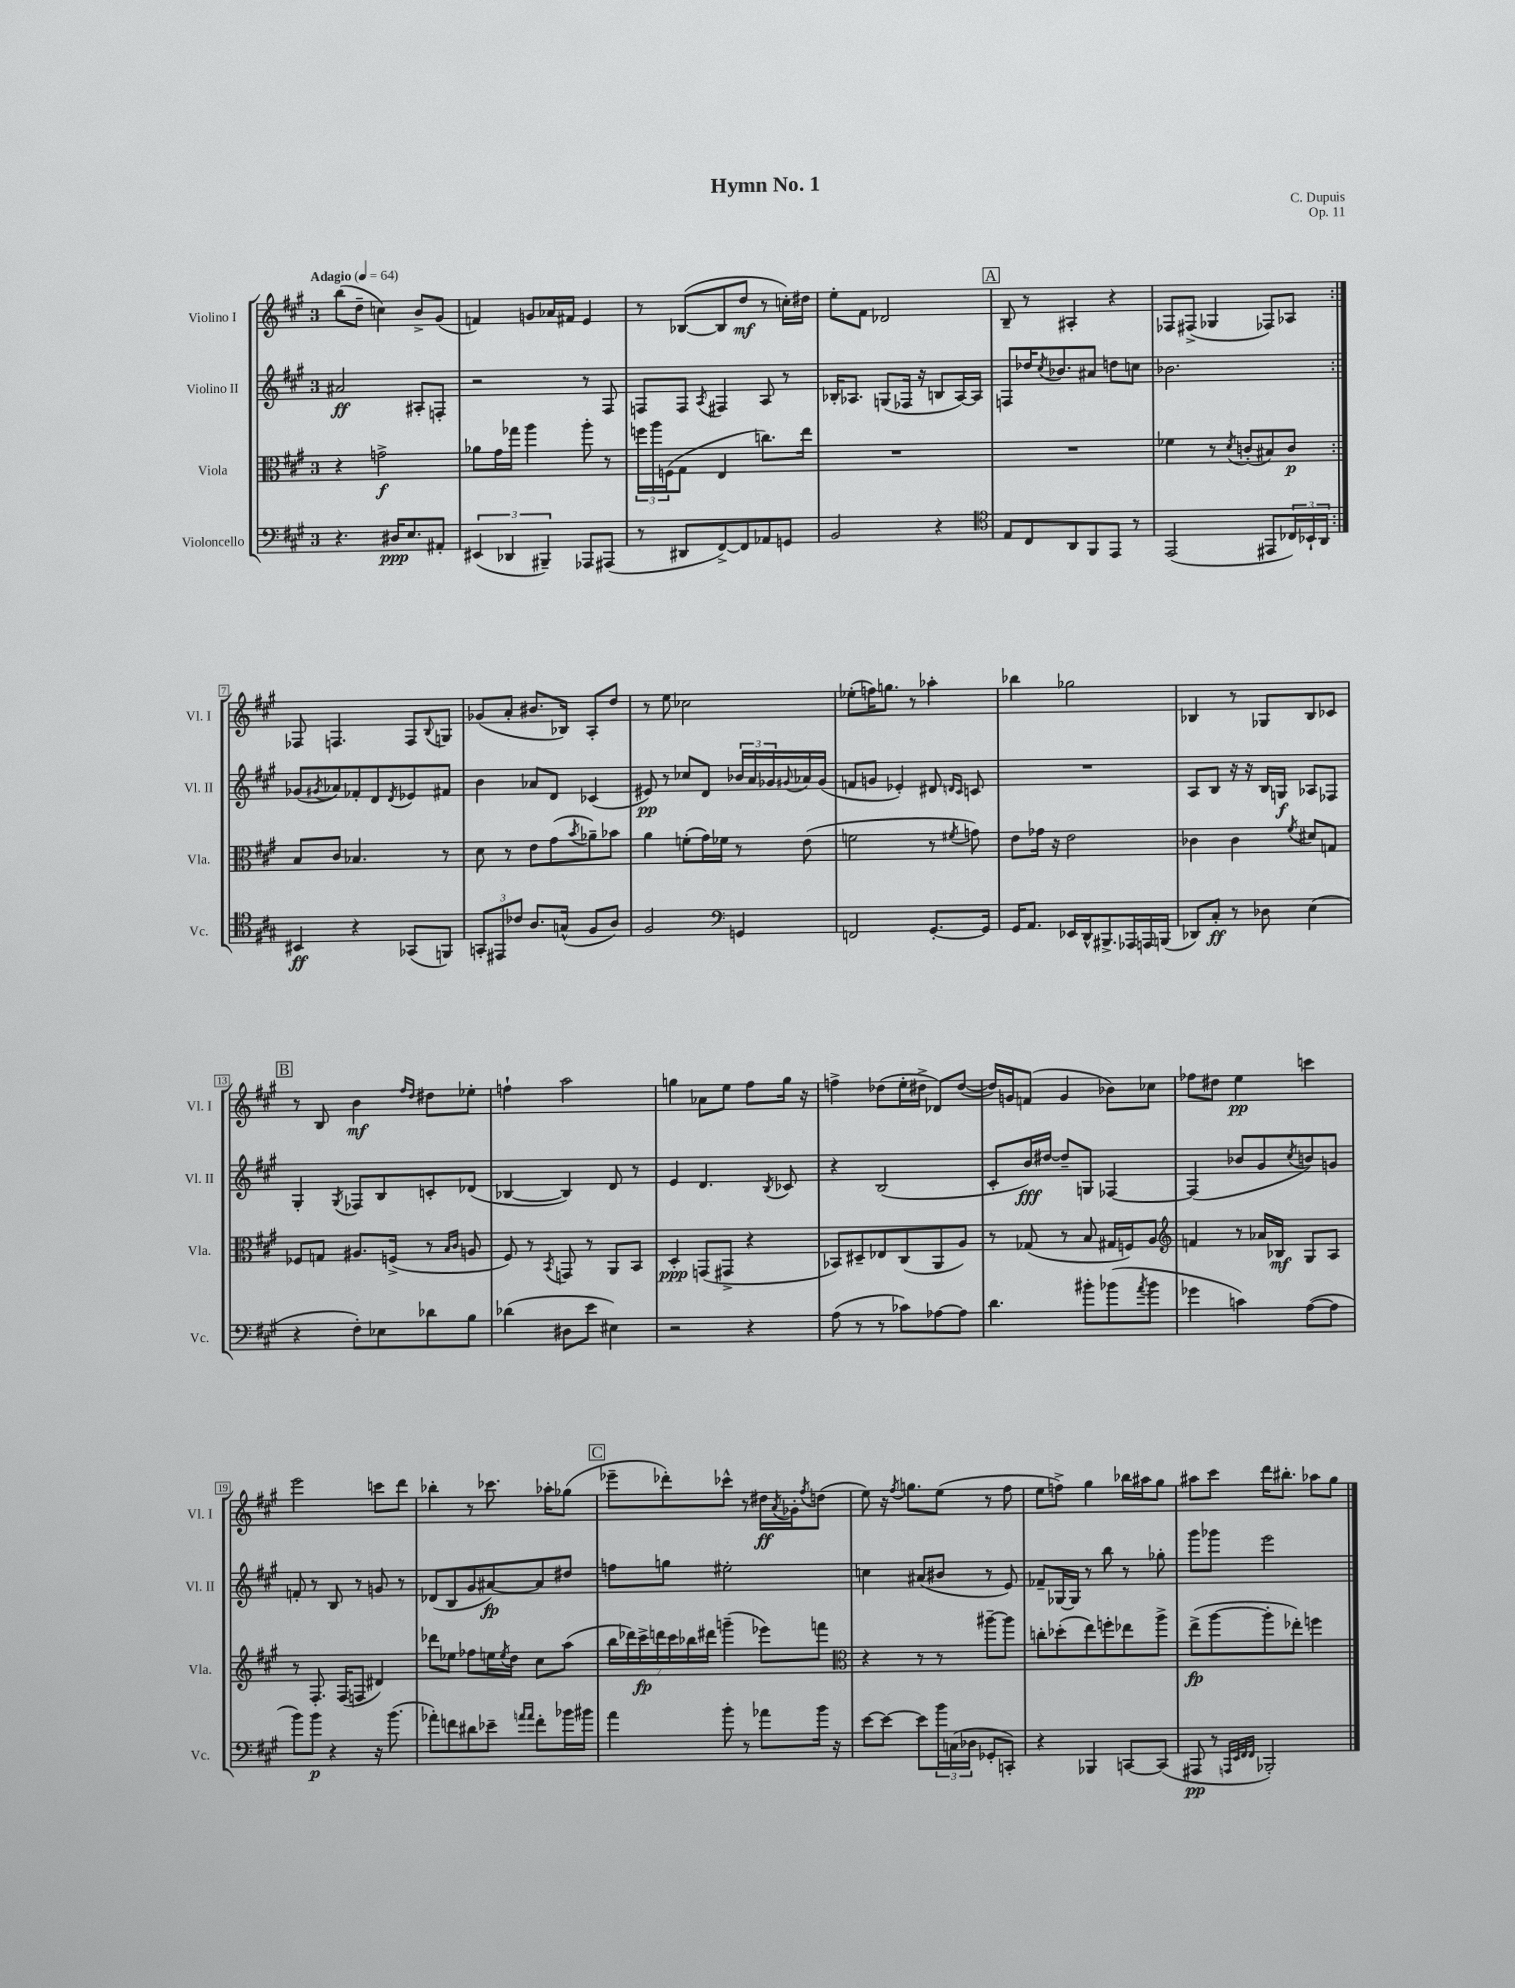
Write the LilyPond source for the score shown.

\header { title = "Hymn No. 1" composer = "C. Dupuis" opus = "Op. 11" }
<<
\new StaffGroup <<
\new Staff = "s0" \with { instrumentName = "Violino I" shortInstrumentName = "Vl. I" } {
    \clef treble \key a \major \once \override Staff.TimeSignature.style = #'single-digit \time 3/4 \tempo "Adagio" 4 = 64
    \repeat volta 2 { b''8( d''8-- c''4) b'8-> gis'8( |
    f'4) g'8 aes'16 fis'16 e'4 |
    r8 bes8~( bes8 d''8\mf r8 c''16-.) dis''16 |
    e''8-. fis'8 des'2 |
    \mark \markup { \box "A" } b8-- r8 ais4-. r4 |
    fes8 fis8->( ges4 fes8) aes8 | }
    fes8 f4. f8 \appoggiatura { b8 } g8 |
    ges'8( a'8-. bis'8. bes16) a8-. d''8 |
    r8 e''8 ces''2 |
    ees''8-.( f''16) g''8. r8 aes''4-. |
    bes''4 ges''2 |
    bes4 r8 ges8 bes8 ces'8 |
    \mark \markup { \box "B" } r8 b8 b'4\mf \grace { fis''16 d''16 } dis''8 ees''8-. |
    f''4-! a''2 |
    g''4 aes'8 e''8 fis''8 g''16 r16 |
    f''4-> des''8( e''16-. dis''16-> des'8) dis''8~( |
    dis''16) g'16 f'8( g'4 bes'8) ces''8 |
    fes''8 dis''8 e''4\pp c'''4 |
    e'''2 c'''8 d'''8 |
    bes''4-. r8 ces'''8. aes''16-. ges''8( |
    \mark \markup { \box "C" } ees'''8-- des'''8-.) ces'''8-^ r8 dis''16\ff \acciaccatura { a'8 } ges'16-. \acciaccatura { fis''8 } d''8( |
    e''8) r16 \acciaccatura { fis''8 } g''8. e''8( r8 fis''8 |
    e''8 f''8->) gis''4 bes''16 ais''16 gis''8 |
    ais''8 cis'''8 d'''16 bis''8.-. aes''8 gis''8 \bar "|." |
}
\new Staff = "s1" \with { instrumentName = "Violino II" shortInstrumentName = "Vl. II" } {
    \clef treble \key a \major \once \override Staff.TimeSignature.style = #'single-digit \time 3/4
    \repeat volta 2 { ais'2\ff ais8-. f8-. |
    r2 r8 fis8 |
    f8 f8 \acciaccatura { a8 } fis4 a8 r8 |
    bes16-. aes8. g8( fes16 r16 b8 aes16~) aes16 |
    \mark \markup { \box "A" } f8 des''16 \acciaccatura { cis''8 } bes'8. ais'8 d''8 c''8 |
    bes'2. | }
    ges'8( \acciaccatura { gis'8 } aes'8) fes'8-. d'8 \acciaccatura { d'8 } ees'8 fis'8 |
    b'4 aes'8 d'8 ces'4( |
    eis'8\pp) r8 ces''8 d'8 \tuplet 3/2 { bes'16 a'16 ges'16 } \appoggiatura { gis'8 } aes'16 gis'16( |
    f'8 g'8 ees'4-.) dis'8 \grace { d'16 cis'16 } c'8 |
    R2. |
    a8 b8 r16 r16 b16 g16\f aes8 fes8 |
    \mark \markup { \box "B" } gis4-. \acciaccatura { gis8 } fes8 b8 c'8-. des'8( |
    bes4~ bes4) d'8 r8 |
    e'4 d'4. \acciaccatura { b8 } ces'8 |
    r4 b2( |
    cis'8-. b'16\fff) dis''16~ dis''8-- g8 fes4~ |
    fes4( bes'8 gis'8 \acciaccatura { cis''8 } b'8) g'8 |
    f'8-. r8 b8 r8 g'8 r8 |
    des'8( b8 gis'8 ais'8~\fp) ais'8 dis''8 |
    \mark \markup { \box "C" } f''8 g''8 eis''2-. |
    c''4 ais'8( bis'8 r8 e'8) |
    fes'8-- ges16~ ges16 r8 b''8 r8 ges''8-. |
    gis'''8 ges'''8 e'''2 \bar "|." |
}
\new Staff = "s2" \with { instrumentName = "Viola" shortInstrumentName = "Vla." } {
    \clef alto \key a \major \once \override Staff.TimeSignature.style = #'single-digit \time 3/4
    \repeat volta 2 { r4 g'2->\f |
    aes'8 gis'16 ges''16 a''4 a''8-. r8 |
    \tuplet 3/2 { f''16 a''16 f16( } gis8 e4 c''8.) e''16 |
    R2. |
    \mark \markup { \box "A" } R2. |
    fes'4 r8 \acciaccatura { d'8 } c'8-.( bis8) c'8\p | }
    b8 cis'8 bes4. r8 |
    d'8 r8 e'8 gis'8( \acciaccatura { b'8 } aes'8--) bes'8 |
    a'4 f'8-.( gis'16) fes'16 r8 e'8( |
    f'2 r8 \acciaccatura { fis'8 } g'8) |
    e'8 ges'16 r16 e'2 |
    ces'4 ces'4 \acciaccatura { fis'8 } dis'8 g8 |
    \mark \markup { \box "B" } fes8 g8 ais8. f16->( r8 \grace { b16 cis'16 } a8 |
    fis8) r8 \acciaccatura { b,8 } g,8 r8 a,8 b,8 |
    d4-.\ppp g,8( gis,8-> r4 |
    bes,8) dis8-- ees8 cis8( a,8 a8) |
    r8 ges8( r8 b8 gis16 f16) a8 |
    \clef treble f'4 r8 aes'16 bes16\mf gis8 a8 |
    r8 fis8.-. fis16( f8 dis'4) |
    des'''8 ees''8 fes''8 e''16 \acciaccatura { e''8 } d''16 cis''8 a''8( |
    \mark \markup { \box "C" } \tuplet 7/4 { b''16 des'''16) cis'''16->\fp d'''16 cis'''16 bes''16 dis'''16 } g'''4--( ees'''8) f'''8 |
    \clef alto r4 r8 r8 ais''8~-- ais''8 |
    c''8-. des''8-.( e''8) f''8-. ees''8 a''8-> |
    e''8->\fp( a''8~ a''8-. ees''8-.) f''4 \bar "|." |
}
\new Staff = "s3" \with { instrumentName = "Violoncello" shortInstrumentName = "Vc." } {
    \clef bass \key a \major \once \override Staff.TimeSignature.style = #'single-digit \time 3/4
    \repeat volta 2 { r4. dis16\ppp e8. ais,8-. |
    \tuplet 3/2 { eis,4( des,4 bis,,4--) } aes,,8 ais,,8( |
    r8 dis,8 fis,8~->) fis,8 aes,8 g,8 |
    b,2 r4 |
    \mark \markup { \box "A" } \clef tenor e8 cis8 a,8 fis,8 e,8 r8 |
    e,2( eis,8 \tuplet 3/2 { ces16) bes,16-! a,16 } | }
    bis,4\ff r4 ges,8( f,8) |
    \tuplet 3/2 { g,8-. eis,8 ces'8 } a8. g16-^( fis8 a8) |
    fis2 \clef bass g,4 |
    f,2 gis,8.~-. gis,16 |
    gis,16 a,8. ees,16 d,16-^ bis,,8.-> aes,,16 a,,16 b,,16( |
    des,8) cis8-.\ff r8 des8 e4( |
    \mark \markup { \box "B" } r4 fis8-.) ees8 des'8 b8 |
    des'4( dis8 e'8 eis4) |
    r2 r4 |
    a8( r8 r8 ces'8) aes8~ aes8 |
    d'4. bis'8-. bes'8( \acciaccatura { a'8 } bes'8 |
    ges'4 c'4) a8~( a8 |
    b'8) b'8\p r4 r16 b'8.( |
    aes'8-.) f'8 dis'8 ees'8-- \grace { a'16 a'16 } f'8-. bes'16 bis'16 |
    \mark \markup { \box "C" } a'4 b'8-. r8 aes'8 b'16 r16 |
    e'8~ e'8~ e'8 \tuplet 3/2 { b'16 c16( des16 } ges,8-. c,8-.) |
    r4 bes,,4 c,8~ c,8( |
    ais,,8\pp r8 \grace { a,,32 e,32 fis,32 fis,32 } bes,,2-.) \bar "|." |
}
>>
>>
\layout { \context { \Score \override BarNumber.stencil = #(make-stencil-boxer 0.1 0.3 ly:text-interface::print) } }
